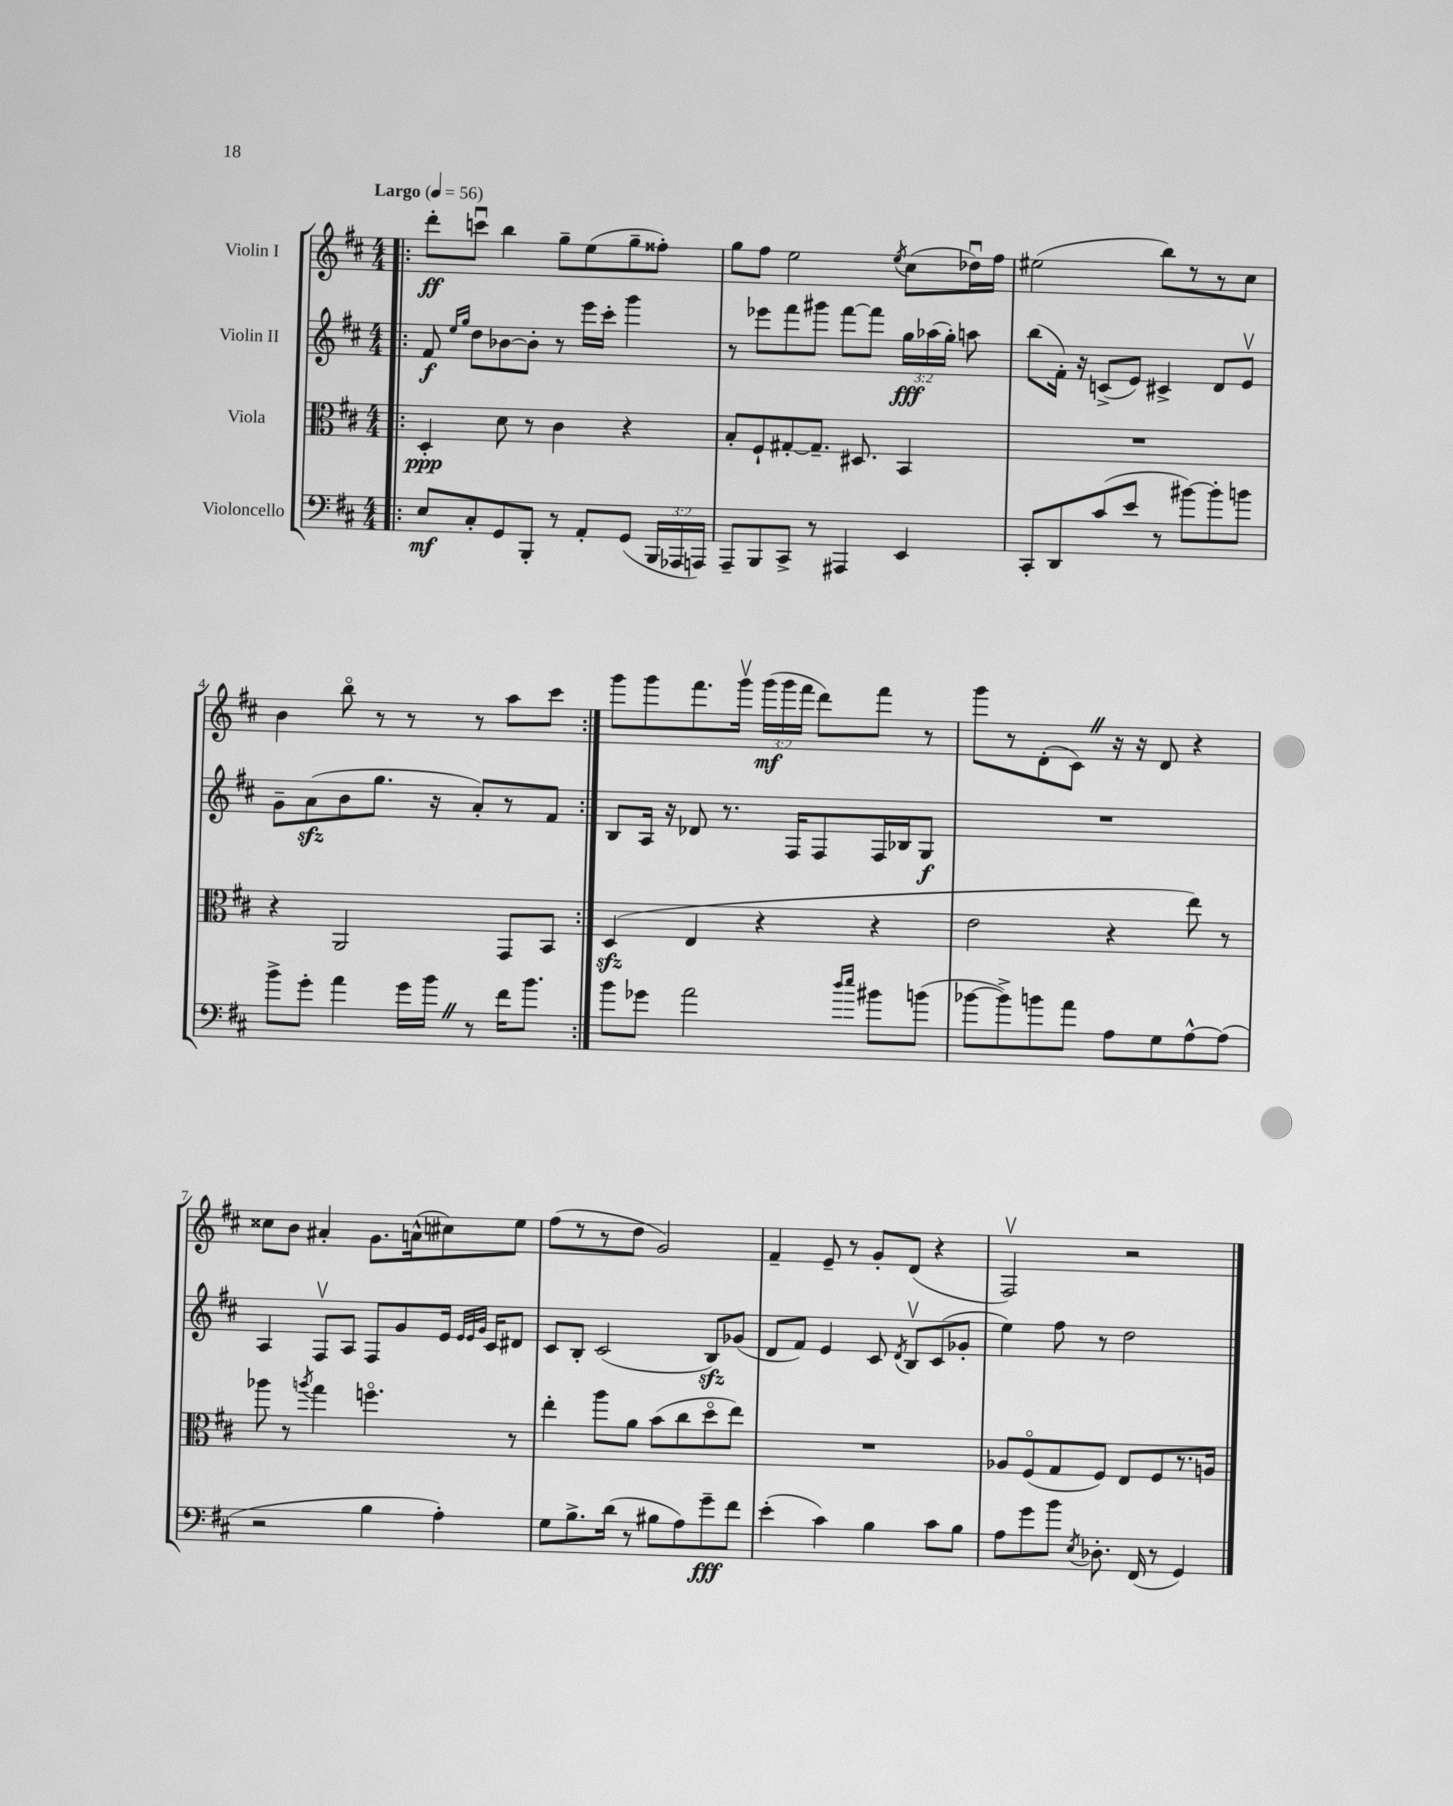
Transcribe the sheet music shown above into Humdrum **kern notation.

**kern	**kern	**kern	**kern
*staff4	*staff3	*staff2	*staff1
*clefF4	*clefC3	*clefG2	*clefG2
*k[f#c#]	*k[f#c#]	*k[f#c#]	*k[f#c#]
*M4/4	*M4/4	*M4/4	*M4/4
*MM56	*MM56	*MM56	*MM56
=!|:	=!|:	=!|:	=!|:
8E/L	4D'/	8f#/	8ddd'\L
.	.	16qqee/LL	.
.	.	16qqgg/JJ	.
8C#'/	.	8dd\L	8cccu\J
8GG/	8d\	[8b-\	4bb\
8BBB'/J	8r	8b-'\]J	.
8r	4c#\	8r	8gg~\L
8AA'/L	.	16eee\LL	(8ee\
.	.	16ccc#'\JJ	.
(8GG/J	4r	4ggg\	8gg~\
24BBB/LL	.	.	8ff##'\J)
24AAA-/	.	.	.
24AAA/JJ)	.	.	.
=	=	=	=
8AAA~/L	8B'/L	8r	8gg\L
8BBB/	8F#`/	8eee-\L	8ff#\J
8CC#^/J	[8G#'/	8fff#\	2ee\
8r	8.G#~/]J	8ggg#\J	.
4AAA#/	.	[8fff#\L	.
.	8.D#/	.	.
.	.	8fff#\]J	.
.	.	.	8qee/
4EE/	4BB/	24gg\LL	(8cc#\L
.	.	(24aa-\	.
.	.	24gg'\JJ)	.
.	.	8aa\	16dd-u\L)
.	.	.	16ff#\JJ
=	=	=	=
8CC#'/L	1r	(8bb\L	(2ee#\
8DD/	.	16f#'\Jk)	.
.	.	16r	.
(8c#/	.	(8c^/L	.
8e/J	.	8e/J)	.
8r	.	4c#^/	8bb\L)
[8b#\L)	.	.	8r
8b#'\]	.	8d/L	8r
8b\J	.	8ev/J	8cc#\J
=	=	=	=
8b^\L	4r	8g~\L	4b\
8g'\J	.	(8a\	.
4a\	2AA/	8b\	8bbo\
.	.	8.gg\J	8r
16g\LL	.	.	8r
16b\JJ	.	16r	.
8r	.	8a'/L)	8r
16f#\LK	8GG/L	8r	8aa\L
8.b\J	.	.	.
.	8BB/J	8f#/J	8ccc#\J
=:|!	=:|!	=:|!	=:|!
8b\L	(4D/	8B/L	8ggg\L
8g-\J	.	16A/Jk	8ggg\
.	.	16r	.
2a\	4E/	8d-/	8.fff#\
.	.	8.r	.
.	.	.	16gggv\Jk
.	4r	.	(24ggg\LL
.	.	.	24ggg\
.	.	16F#/LK	.
.	.	.	24fff#\JJ
.	.	8F#/	8ddd\L)
16qqdd/LL	.	.	.
16qqee/JJ	.	.	.
8b#\L	4r	16F#/L	8fff#\J
.	.	16B-/J	.
(8b\J	.	8G/J	8r
=	=	=	=
[8b-\L	2e\	1r	8ggg\L
8b-^\])	.	.	8r
8b\	.	.	(8d'\
8a\J	.	.	8c#\J)
8A\L	4r	.	16r
.	.	.	16r
8G\	.	.	8d/
[8A^^\	8ee\)	.	4r
(8A\]J	8r	.	.
=	=	=	=
2r	8aa-\	4A/	8cc##\L
.	8r	.	8b\J
.	8qaa/	.	.
.	4gg\	8F#v/L	4a#'/
.	.	8A/J	.
4B\	4.ffo\	8F#/L	8.g\L
.	.	8g/	.
.	.	.	(16a^^\k
4A'\)	.	16e/Jk	8cc#\)
.	.	32qqe/LLL	.
.	.	32qqe/	.
.	.	32qqg/JJJ	.
.	.	16c#/LK	.
.	8r	8d#/J	8ee\J
=	=	=	=
8G\L	4ee'\	8c#/L	(8ff#\L
8.B^\	.	8B'/J	8r
.	8aa\L	(2c#/	8r
(16d\Jk	.	.	.
8r	8a\J	.	8dd\J
8B#\L	(8b\L	.	2g/)
8A\)	8cc#\	.	.
8g~\	8ddo\	8B/L)	.
8f#\J	8ee\J)	(8g-/J	.
=	=	=	=
(4e'\	1r	8d/L	4f#~/
.	.	8f#/J)	.
4c#\)	.	4e/	8e~/
.	.	.	8r
4B\	.	8c#/	8g'/L
.	.	8qd/	.
.	.	8Bv/L	(8d/J
8c#\L	.	(8c#/	4r
8B\J	.	8g-'/J	.
=	=	=	=
8A\L	8A-/L	4ee\)	2F#v/)
8g\	(8F#o/	.	.
8b\J	8G/	8ff#\	.
8qE/	.	.	.
8.D-'\	8F#/J)	8r	.
.	8E/L	2dd\	2r
(16FF#/	.	.	.
8r	8F#/	.	.
4GG/)	8.r	.	.
.	16A/Jk	.	.
==	==	==	==
*-	*-	*-	*-
